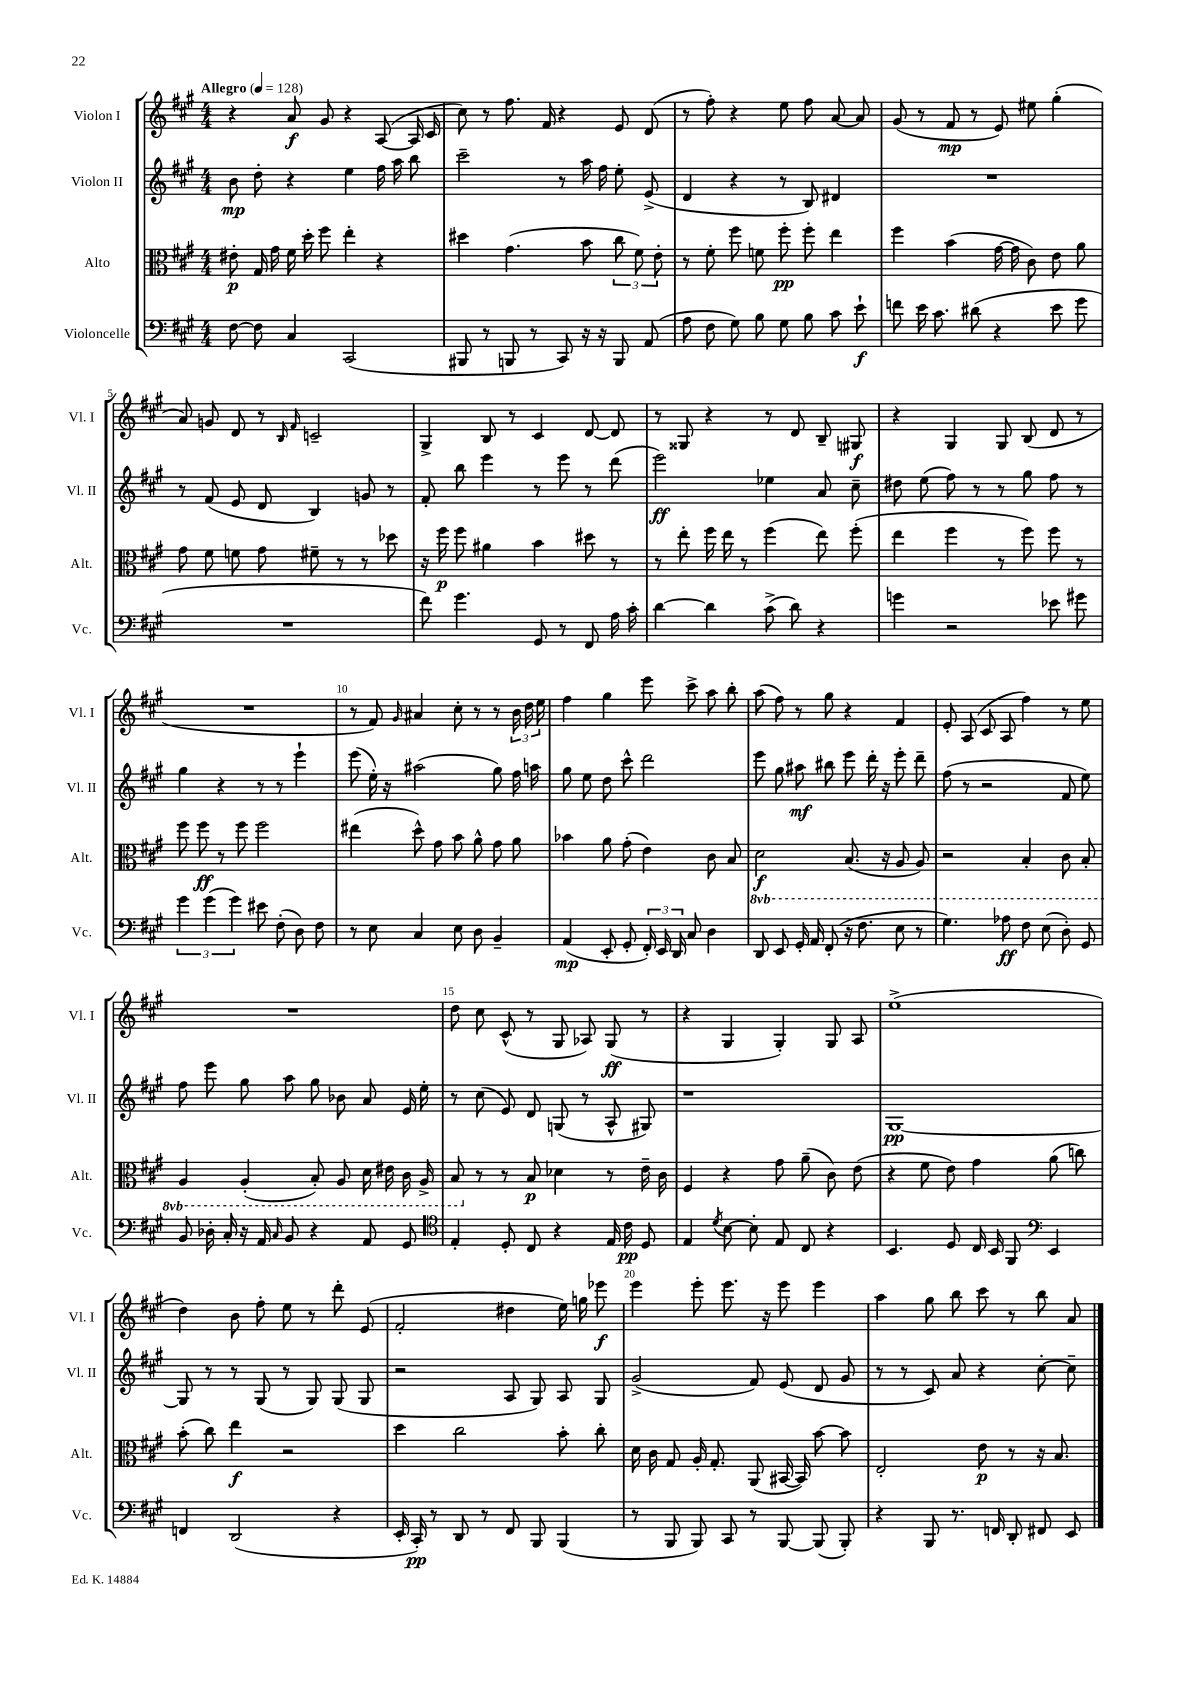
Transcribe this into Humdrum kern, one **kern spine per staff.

**kern	**dynam	**kern	**dynam	**kern	**dynam	**kern	**dynam
*part4	*part4	*part3	*part3	*part2	*part2	*part1	*part1
*staff4	*staff4	*staff3	*staff3	*staff2	*staff2	*staff1	*staff1
*I"Violoncelle	*	*I"Alto	*	*I"Violon II	*	*I"Violon I	*
*I'Vc.	*	*I'Alt.	*	*I'Vl. II	*	*I'Vl. I	*
*clefF4	*	*clefC3	*	*clefG2	*	*clefG2	*
*k[f#c#g#]	*	*k[f#c#g#]	*	*k[f#c#g#]	*	*k[f#c#g#]	*
*M4/4	*	*M4/4	*	*M4/4	*	*M4/4	*
*MM128	*	*MM128	*	*MM128	*	*MM128	*
=1	=1	=1	=1	=1	=1	=1	=1
!	!	!	!	!	!	!LO:TX:a:B:t=Allegro	!
[8F#\	.	8e#X'\	p	8b\	mp	4r	.
8F#\]	.	16G#/	.	8dd'\	.	.	.
.	.	16g#\	.	.	.	.	.
4C#/	.	16f#\	.	4r	.	8a/	f
.	.	16dd'\	.	.	.	.	.
.	.	8ff#\	.	.	.	8g#/	.
(2CC#/	.	4ee'\	.	4ee\	.	4r	.
.	.	4r	.	16ff#\	.	([8A/	.
.	.	.	.	16aa\	.	.	.
.	.	.	.	8bb\	.	16A/]	.
.	.	.	.	.	.	16c#/	.
=2	=2	=2	=2	=2	=2	=2	=2
8BBB#X/	.	4dd#X\	.	2ccc#~\	.	8cc#\)	.
8r	.	.	.	.	.	8r	.
8BBBn/	.	(4.g#\	.	.	.	8.ff#\	.
8r	.	.	.	.	.	.	.
.	.	.	.	.	.	16f#/	.
8CC#/)	.	.	.	8r	.	4r	.
16r	.	8b\	.	16aa\	.	.	.
16r	.	.	.	16ff#\	.	.	.
8BBB/	.	12cc#\	.	8ee'\	.	8e/	.
.	.	12f#\)	.	.	.	.	.
(8AA/	.	.	.	(8e^/	.	(8d/	.
.	.	12e'\	.	.	.	.	.
=3	=3	=3	=3	=3	=3	=3	=3
8A\	.	8r	.	4d/	.	8r	.
8F#\	.	8f#'\	.	.	.	8ff#'\)	.
8G#\)	.	8ff#\	.	4r	.	4r	.
8B\	.	8fn\	.	.	.	.	.
8G#\	.	8ff#'\	pp	8r	.	8ee\	.
8B\	.	8ff#'\	.	8B/)	.	8ff#\	.
8c#\	.	4ee\	.	4d#X/	.	[8a/	.
8e`\	f	.	.	.	.	8a/]	.
=4	=4	=4	=4	=4	=4	=4	=4
8fn\	.	4ff#\	.	1r	.	(8g#/	.
16e\	.	.	.	.	.	8r	.
8.c#\	.	.	.	.	.	.	.
.	.	(4b\	.	.	.	8f#/	mp
(8d#X\	.	.	.	.	.	8r	.
4r	.	[16g#\	.	.	.	8e/)	.
.	.	16g#\]	.	.	.	.	.
.	.	8c#\)	.	.	.	8ee#X\	.
8e\	.	8e\	.	.	.	(4gg#'\	.
8g#\	.	8a\	.	.	.	.	.
!!LO:LB:g=z
=5	=5	=5	=5	=5	=5	=5	=5
1r	.	8g#\	.	8r	.	8a/)	.
.	.	8f#\	.	(8f#/	.	8gn/	.
.	.	8fn\	.	8e/	.	8d/	.
.	.	8g#\	.	8d/	.	8r	.
.	.	.	.	.	.	16qqB/	.
.	.	.	.	.	.	16qqf#/	.
.	.	8f#X~\	.	4B/)	.	2cn~/	.
.	.	8r	.	.	.	.	.
.	.	8r	.	8gn/	.	.	.
.	.	8dd-X\	.	8r	.	.	.
=6	=6	=6	=6	=6	=6	=6	=6
8f#\)	.	16r	.	8f#'/	.	4G#^/	.
.	.	16ff#\	p	.	.	.	.
4.g#\	.	8ff#\	.	8bb\	.	.	.
.	.	4a#X\	.	4eee\	.	8B/	.
.	.	.	.	.	.	8r	.
8GG#/	.	4b\	.	8r	.	4c#/	.
8r	.	.	.	8eee\	.	.	.
8FF#/	.	8dd#X\	.	8r	.	[8d/	.
16A\	.	8r	.	(8ddd\	.	8d/]	.
16c#'\	.	.	.	.	.	.	.
=7	=7	=7	=7	=7	=7	=7	=7
[4d\	.	8r	.	2eee\)	ff	8r	.
.	.	8ee'\	.	.	.	8G##X/	.
4d\]	.	16ff#\	.	.	.	4r	.
.	.	16ee\	.	.	.	.	.
.	.	8r	.	.	.	.	.
(8c#^\	.	(4ff#\	.	4ee-X\	.	8r	.
8d\)	.	.	.	.	.	8d/	.
4r	.	8ee\)	.	8a/	.	8B~/	.
.	.	(8ff#'\	.	8cc#~\	.	8G#X/	f
=8	=8	=8	=8	=8	=8	=8	=8
4gn\	.	4ee\	.	8dd#X\	.	4r	.
.	.	.	.	(8ee\	.	.	.
2r	.	4ff#\	.	8ff#\)	.	4G#/	.
.	.	.	.	8r	.	.	.
.	.	8r	.	8r	.	8G#/	.
.	.	8ff#\)	.	8gg#\	.	(8B/	.
8e-X\	.	8ff#\	.	8ff#\	.	8d/	.
8g#X\	.	8r	.	8r	.	8r	.
!!LO:LB:g=z
=9	=9	=9	=9	=9	=9	=9	=9
6g#\	.	8ff#\	.	4gg#\	.	1r	.
.	.	8ff#\	ff	.	.	.	.
(6g#\	.	.	.	.	.	.	.
.	.	8r	.	4r	.	.	.
6g#\)	.	.	.	.	.	.	.
.	.	8ff#\	.	.	.	.	.
8e#X\	.	2ff#\	.	8r	.	.	.
(8F#'\	.	.	.	8r	.	.	.
8D\)	.	.	.	4eee`\	.	.	.
8F#\	.	.	.	.	.	.	.
=10	=10	=10	=10	=10	=10	=10	=10
8r	.	(4ee#X\	.	(8eee\	.	8r	.
8E\	.	.	.	16ee'\)	.	8f#/)	.
.	.	.	.	16r	.	.	.
.	.	.	.	.	.	16qqg#/	.
4C#/	.	8dd^^\)	.	(2aa#X\	.	4a#X/	.
.	.	8g#\	.	.	.	.	.
8E\	.	8b\	.	.	.	8cc#'\	.
8D\	.	8a^^\	.	.	.	8r	.
4BB~/	.	8g#\	.	8gg#\)	.	8r	.
.	.	8a\	.	16ff#\	.	24b\	.
.	.	.	.	.	.	24dd\	.
.	.	.	.	16aan\	.	.	.
.	.	.	.	.	.	24ee\	.
=11	=11	=11	=11	=11	=11	=11	=11
(4AA/	mp	4b-X\	.	8gg#\	.	4ff#\	.
.	.	.	.	8ee\	.	.	.
8EE'/	.	8a\	.	8dd\	.	4gg#\	.
8GG#'/	.	(8g#'\	.	8ccc#^^\	.	.	.
24FF#'/)	.	4e\)	.	2ddd\	.	8eee\	.
24EE/	.	.	.	.	.	.	.
24DD/	.	.	.	.	.	.	.
8C#/	.	.	.	.	.	8ccc#^\	.
4D\	.	8c#\	.	.	.	8aa\	.
.	.	8B/	.	.	.	8bb'\	.
=12	=12	=12	=12	=12	=12	=12	=12
*	*	*8ba	*	*	*	*	*
8DD/	.	2D\	f	8eee\	.	(8aa\	.
8EE/	.	.	.	8gg#\	.	8ff#\)	.
16GG#'/	.	.	.	8aa#X\	mf	8r	.
16AA/	.	.	.	.	.	.	.
(8FF#'/	.	.	.	8bb#X\	.	8gg#\	.
16r	.	(8.BB/	.	8eee\	.	4r	.
8.F#\	.	.	.	.	.	.	.
.	.	.	.	16ddd'\	.	.	.
.	.	16r	.	16r	.	.	.
8E\	.	8AA/	.	8eee'\	.	4f#/	.
8r	.	8AA/)	.	8ddd~\	.	.	.
=13	=13	=13	=13	=13	=13	=13	=13
4.G#\)	.	2r	.	(8ff#\	.	8e'/	.
.	.	.	.	8r	.	(8A/	.
.	.	.	.	2r	.	8c#/	.
8A-X\	ff	.	.	.	.	8A/	.
8F#\	.	4BB'/	.	.	.	4ff#\)	.
(8E\	.	.	.	.	.	.	.
8D'\)	.	8C#\	.	8f#/	.	8r	.
8GG#/	.	8BB'/	.	8ee\)	.	8ee\	.
!!LO:LB:g=z
=14	=14	=14	=14	=14	=14	=14	=14
8BB/	.	4AA/	.	8ff#\	.	1r	.
16D-X'\	.	.	.	8eee\	.	.	.
16C#'/	.	.	.	.	.	.	.
16r	.	(4AA'/	.	8gg#\	.	.	.
16AA/	.	.	.	.	.	.	.
16qqC#/	.	.	.	.	.	.	.
8BB/	.	.	.	8aa\	.	.	.
4r	.	8BB'/)	.	8gg#\	.	.	.
.	.	8AA/	.	8b-X\	.	.	.
8AA/	.	16D\	.	8a/	.	.	.
.	.	16E#X\	.	.	.	.	.
8GG#/	.	16C#\	.	16e/	.	.	.
.	.	16AA^/	.	16ee'\	.	.	.
=15	=15	=15	=15	=15	=15	=15	=15
*clefC4	*	*	*	*	*	*	*
4E'/	.	8BB/	.	8r	.	8dd\	.
*	*	*X8ba	*	*	*	*	*
.	.	8r	.	(8cc#\	.	8cc#\	.
8D'/	.	8r	.	8e/)	.	(8c#^^/	.
8C#/	.	8B/	p	8d/	.	8r	.
4r	.	4d-X\	.	(8Gn/	.	8G#/	.
.	.	.	.	8r	.	8A-X/)	.
16E/	.	8r	.	8A^^/	.	(8G#/	ff
16c#\	pp	.	.	.	.	.	.
8D/	.	16e~\	.	8G#X/)	.	8r	.
.	.	16c#\	.	.	.	.	.
=16	=16	=16	=16	=16	=16	=16	=16
4E/	.	4F#/	.	1r	.	4r	.
8qd/	.	.	.	.	.	.	.
[8B\	.	4r	.	.	.	4G#/	.
8B'\]	.	.	.	.	.	.	.
8E/	.	8g#\	.	.	.	4G#'/)	.
8C#/	.	(8a~\	.	.	.	.	.
4r	.	8c#\)	.	.	.	8G#/	.
.	.	(8e\	.	.	.	8A/	.
=17	=17	=17	=17	=17	=17	=17	=17
4.BB/	.	4r	.	[1G#	pp	(1ee^	.
.	.	8f#\	.	.	.	.	.
8D/	.	8e\)	.	.	.	.	.
16C#/	.	4g#\	.	.	.	.	.
16BB/	.	.	.	.	.	.	.
8FF#/	.	.	.	.	.	.	.
*clefF4	*	*	*	*	*	*	*
4EE/	.	(8a\	.	.	.	.	.
.	.	8ccn\)	.	.	.	.	.
!!LO:LB:g=z
=18	=18	=18	=18	=18	=18	=18	=18
4FFn/	.	(8b'\	.	8G#/]	.	4dd\)	.
.	.	8cc#\)	.	8r	.	.	.
(2DD/	.	4ee\	f	8r	.	8b\	.
.	.	.	.	(8G#/	.	8ff#'\	.
.	.	2r	.	8r	.	8ee\	.
.	.	.	.	8G#/)	.	8r	.
4r	.	.	.	(8G#/	.	8ddd'\	.
.	.	.	.	8G#/	.	(8e/	.
=19	=19	=19	=19	=19	=19	=19	=19
16EE'/	.	4dd\	.	2r	.	2f#'/	.
16CC#'/)	pp	.	.	.	.	.	.
8r	.	.	.	.	.	.	.
8DD/	.	2cc#\	.	.	.	.	.
8r	.	.	.	.	.	.	.
8FF#/	.	.	.	8A/	.	4dd#X\	.
8BBB/	.	.	.	8G#/)	.	.	.
(4BBB/	.	8b'\	.	8A/	.	16ee\)	.
.	.	.	.	.	.	16ggn\	.
.	.	8cc#'\	.	8G#/	.	8eee-X\	f
=20	=20	=20	=20	=20	=20	=20	=20
8r	.	16d\	.	(2g#^/	.	4eee\	.
.	.	16c#\	.	.	.	.	.
8BBB/	.	8G#/	.	.	.	.	.
8BBB/)	.	16A'/	.	.	.	8eee'\	.
.	.	8.G#'/	.	.	.	.	.
8CC#/	.	.	.	.	.	8.eee\	.
8r	.	(8AA/	.	8f#/)	.	.	.
.	.	.	.	.	.	16r	.
[8BBB/	.	[16BB#X/	.	(8e/	.	8eee\	.
.	.	16BB#/])	.	.	.	.	.
(8BBB/]	.	[8b\	.	8d/	.	4eee\	.
8BBB'/)	.	8b\]	.	8g#/	.	.	.
=21	=21	=21	=21	=21	=21	=21	=21
4r	.	2E'/	.	8r	.	4aa\	.
.	.	.	.	8r	.	.	.
8BBB/	.	.	.	8c#/)	.	8gg#\	.
8.r	.	.	.	8a/	.	8bb\	.
.	.	8e\	p	4r	.	8ccc#\	.
16FFn/	.	.	.	.	.	.	.
8DD'/	.	8r	.	.	.	8r	.
8FF#X/	.	16r	.	[8cc#'\	.	8bb\	.
.	.	8.B/	.	.	.	.	.
8EE/	.	.	.	8cc#~\]	.	8a/	.
==	==	==	==	==	==	==	==
*-	*-	*-	*-	*-	*-	*-	*-
